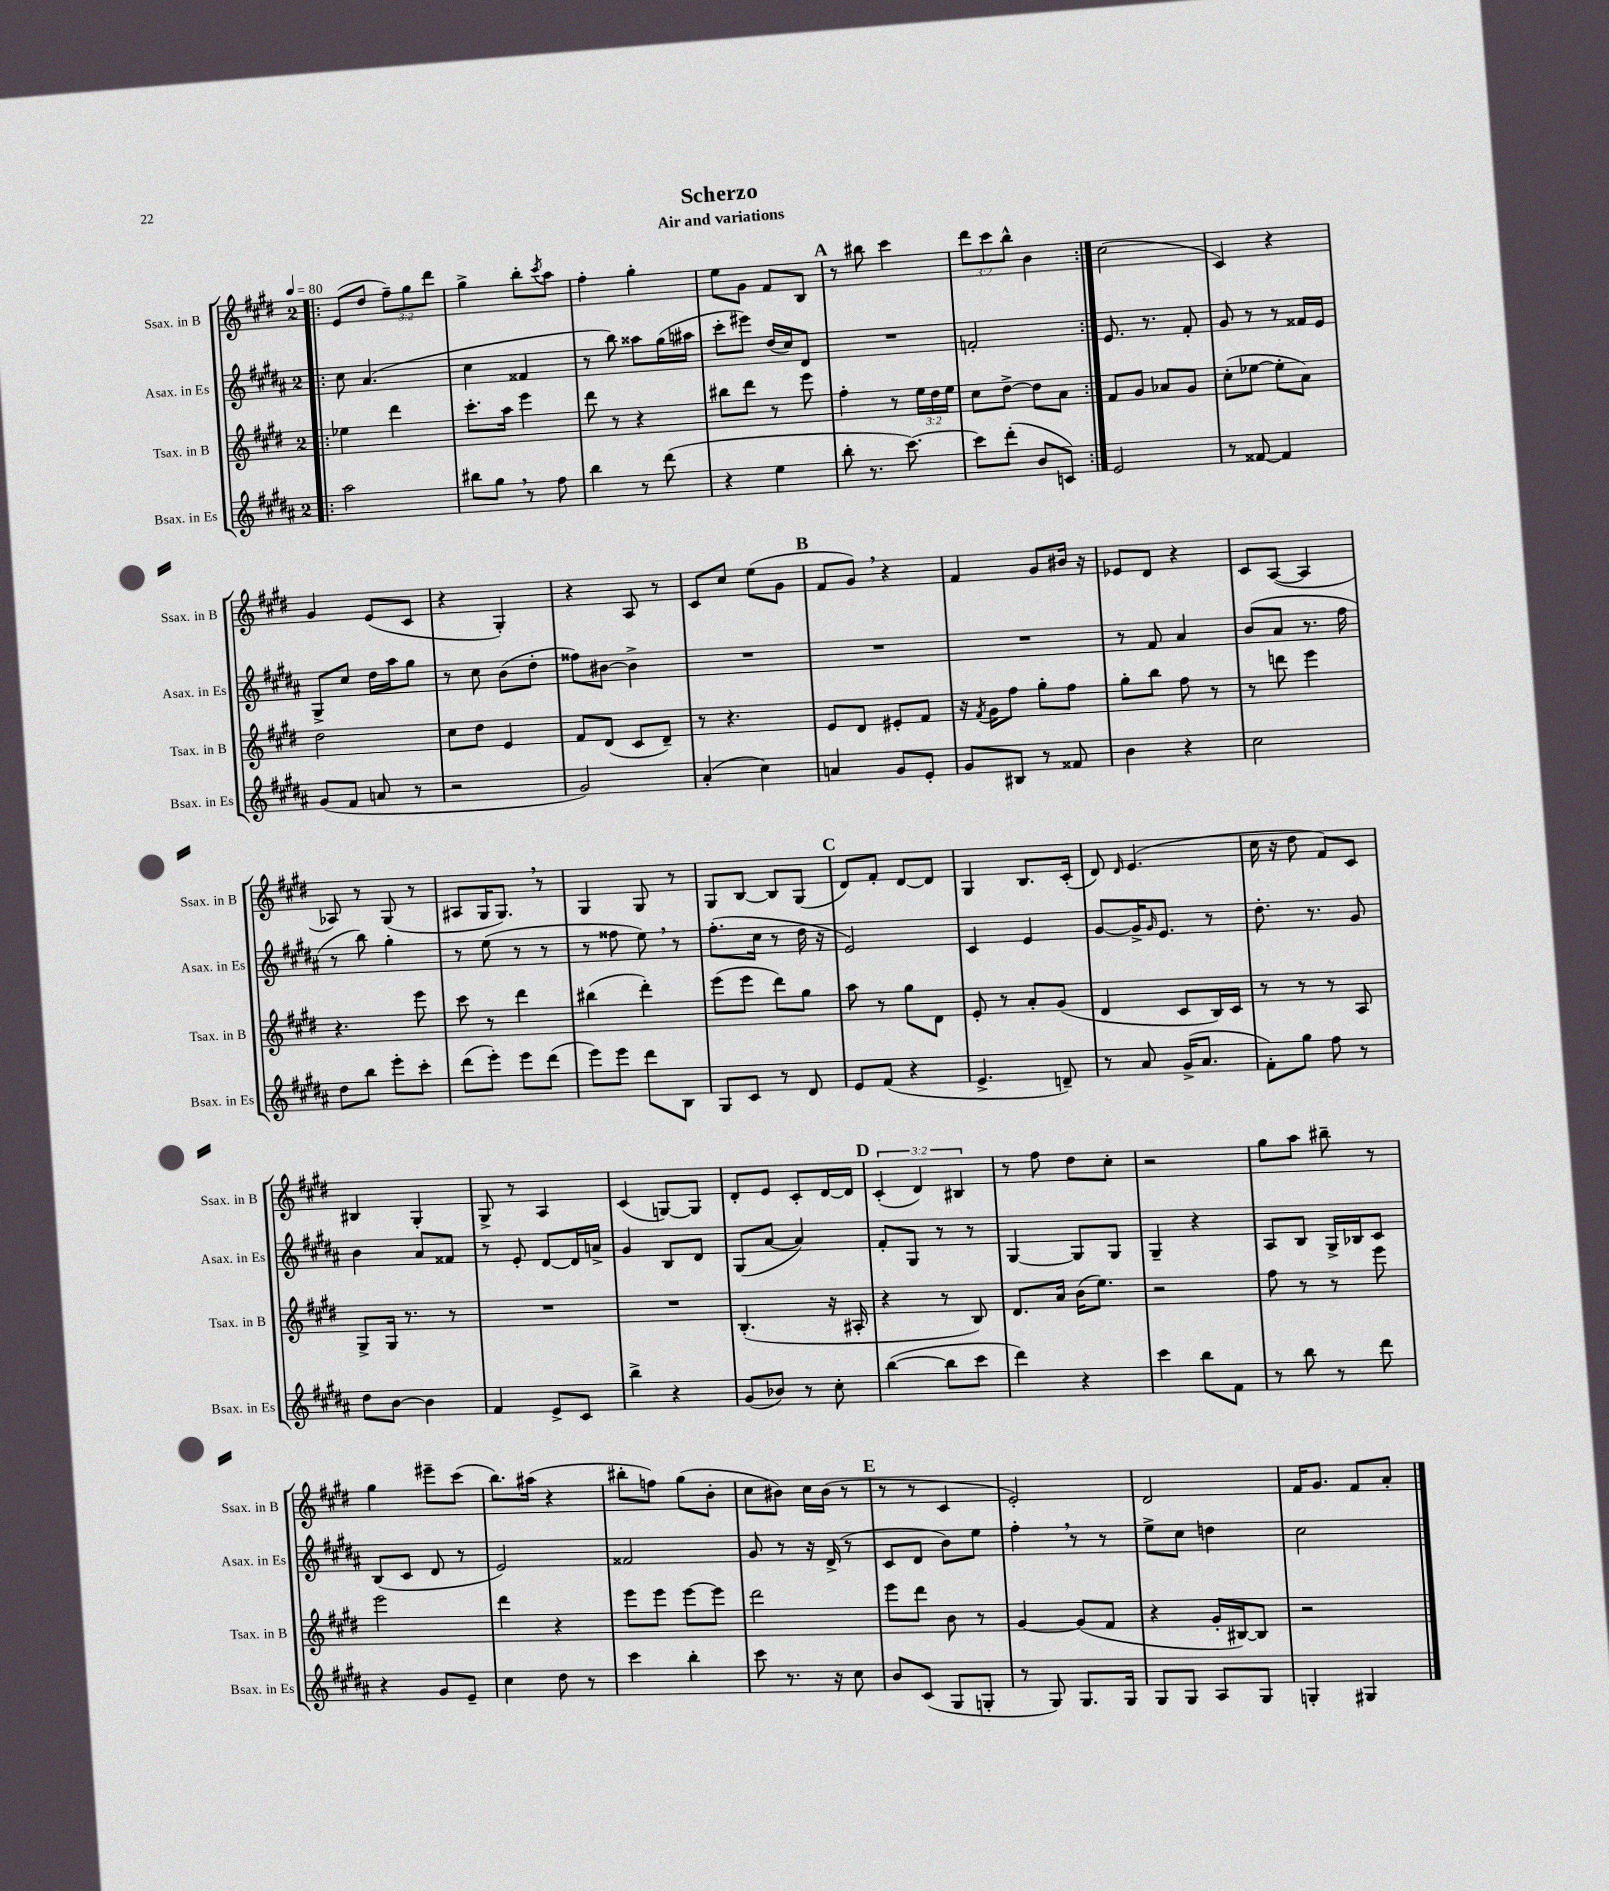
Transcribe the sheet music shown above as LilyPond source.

\header { title = "Scherzo" subtitle = "Air and variations" }
<<
\new StaffGroup <<
\new Staff = "s0" \with { instrumentName = "Ssax. in B" shortInstrumentName = "Ssax. in B" } {
    \clef treble \key e \major \once \override Staff.TimeSignature.style = #'single-digit \time 2/4 \override Staff.TupletNumber.text = #tuplet-number::calc-fraction-text \tempo 4 = 80
    \repeat volta 2 { \bar ".|:" e'8( dis''8 \tuplet 3/2 { fis''8--) gis''8 dis'''8 } |
    gis''4-> b''8-. \acciaccatura { cis'''8 } a''8 |
    fis''4-. gis''4-. |
    e''8 gis'8 fis'8 b8 |
    \mark \markup { \bold "A" } r8 bis''8 cis'''4 |
    \tuplet 3/2 { dis'''8 cis'''8 b''8-^ } b'4 | }
    cis''2( |
    cis'4) r4 |
    gis'4 e'8( cis'8 |
    r4 gis4-.) |
    r4 a8 r8 |
    cis'8 cis''8 e''8( gis'8 |
    \mark \markup { \bold "B" } fis'8 gis'8) \breathe r4 |
    fis'4 gis'8 bis'16 r16 |
    ees'8 dis'8 r4 |
    cis'8 a8~( a4 |
    aes8) r8 gis8( r8 |
    ais8 gis16 gis8.) \breathe r8 |
    gis4 gis8 r8 |
    gis8 b8~ b8 gis8( |
    \mark \markup { \bold "C" } dis'8) fis'8-. dis'8~ dis'8 |
    gis4 b8. cis'16-.( |
    dis'8) \grace { dis'16 } e'4.( |
    cis''16 r16 dis''8 fis'8) cis'8 |
    bis4 gis4-. |
    gis8-> r8 a4 |
    cis'4( g8~) g8 |
    dis'8-. e'8 cis'8-. dis'16~ dis'16 |
    \mark \markup { \bold "D" } \tuplet 3/2 { cis'4-.( dis'4) bis4 } |
    r8 fis''8 dis''8 cis''8-. |
    r2 |
    gis''8 a''8 bis''8-- r8 |
    gis''4 eis'''8-- cis'''8( |
    b''8.) ais''16( r4 |
    bis''8-. f''8) gis''8( b'8-. |
    cis''8 bis'8) cis''16 bis'16( r8 |
    \mark \markup { \bold "E" } r8 r8 cis'4 |
    e'2-.) |
    dis'2 |
    fis'16 gis'8. fis'8 a'8-. \bar "|." |
}
\new Staff = "s1" \with { instrumentName = "Asax. in Es" shortInstrumentName = "Asax. in Es" } {
    \clef treble \key b \major \once \override Staff.TimeSignature.style = #'single-digit \time 2/4
    \repeat volta 2 { \bar ".|:" cis''8 ais'4.( |
    cis''4 fisis'4 |
    r8 b''8) aisis''8 gis''16( ais''16 |
    cis'''8-. eis'''8) dis''16( cis''16) dis'8 |
    \mark \markup { \bold "A" } R2 |
    f'2-. | }
    e'8. r8. fis'8-. |
    gis'8 r8 r8 fisis'16 e'16 |
    gis8-> cis''8 dis''16 ais''16 gis''8 |
    r8 cis''8 b'8( dis''8-. |
    fisis''8) bis'8~ bis'4-> |
    R2 |
    \mark \markup { \bold "B" } R2 |
    R2 |
    r8 fis'8 ais'4 |
    b'8( ais'8 r8. fis''16 |
    r8 b''8) gis''4-. |
    r8 e''8( r8 r8 |
    r8 fisis''8 e''8) \breathe r8 |
    fis''8.-.( cis''16 r8 dis''16 r16 |
    \mark \markup { \bold "C" } e'2) |
    cis'4 e'4 |
    gis'8~ gis'16-> \grace { gis'16 } e'8. r8 |
    dis''8.-. r8. gis'8 |
    b'4 ais'8 fisis'8 |
    r8 e'8-. dis'8~ dis'16 a'16-> |
    gis'4 b8 dis'8 |
    gis8( ais'8~ ais'4) |
    \mark \markup { \bold "D" } fis'8-. gis8 r8 r8 |
    gis4~ gis8 gis8 |
    gis4-- r4 |
    ais8 b8 gis16-> bes16 cis'8 |
    b8( cis'8 dis'8 r8 |
    e'2) |
    fisis'2 |
    gis'8 r8 r16 dis'16->( r8 |
    \mark \markup { \bold "E" } cis'8 dis'8 b'8) e''8 |
    fis''4-. \breathe r8 r8 |
    e''8-> cis''8 d''4 |
    cis''2 \bar "|." |
}
\new Staff = "s2" \with { instrumentName = "Tsax. in B" shortInstrumentName = "Tsax. in B" } {
    \clef treble \key e \major \once \override Staff.TimeSignature.style = #'single-digit \time 2/4 \override Staff.TupletNumber.text = #tuplet-number::calc-fraction-text
    \repeat volta 2 { \bar ".|:" ees''4 dis'''4 |
    cis'''8.-. a''16 e'''4 |
    dis'''8 r8 r4 |
    bis''8 dis'''8 r8 e'''8 |
    \mark \markup { \bold "A" } fis''4-. r8 \tuplet 3/2 { e''16 dis''16 e''16 } |
    cis''8 dis''8~-> dis''8 a'8 | }
    fis'8 gis'8 aes'8 gis'8 |
    cis''8-.( ees''8~ ees''8-. a'8) |
    dis''2 |
    cis''8 dis''8 e'4 |
    fis'8 dis'8( cis'8 dis'8--) |
    r8 r4. |
    \mark \markup { \bold "B" } e'8 dis'8 eis'8-. fis'8 |
    r16 \acciaccatura { fis'8 } gis'16 fis''8 gis''8-. fis''8 |
    gis''8-. b''8 fis''8 r8 |
    r8 d'''8 e'''4 |
    r4. e'''8 |
    cis'''8 r8 dis'''4 |
    bis''4( dis'''4-.) |
    e'''8( e'''8 dis'''8) gis''8 |
    \mark \markup { \bold "C" } a''8 r8 gis''8 dis'8 |
    e'8-. r8 a'8-. gis'8( |
    dis'4 cis'8 b16) cis'16 |
    r8 r8 r8 a8 |
    gis8-> gis16 r8. r8 |
    R2 |
    R2 |
    b4.-.( r16 ais16-. |
    \mark \markup { \bold "D" } r4 r8 b8) |
    dis'8. a'16 b'16( e''8.) |
    r2 |
    fis''8 r8 r8 e'''8 |
    e'''2 |
    dis'''4 r4 |
    e'''8 e'''8 e'''8~ e'''8 |
    dis'''2 |
    \mark \markup { \bold "E" } e'''8 dis'''8 b'8 r8 |
    gis'4~ gis'8( fis'8 |
    r4 gis'16-. bis16~) bis8 |
    r2 \bar "|." |
}
\new Staff = "s3" \with { instrumentName = "Bsax. in Es" shortInstrumentName = "Bsax. in Es" } {
    \clef treble \key b \major \once \override Staff.TimeSignature.style = #'single-digit \time 2/4
    \repeat volta 2 { \bar ".|:" ais''2 |
    bis''8 gis''8 \breathe r8 fis''8 |
    b''4 r8 dis'''8( |
    r4 e''4 |
    \mark \markup { \bold "A" } b''8-. r8. cis'''8.~) |
    cis'''8 dis'''8-.( b'8 c'8) | }
    e'2 |
    r8 fisis'8~ fisis'4 |
    gis'8( fis'8 a'8 r8 |
    r2 |
    gis'2) |
    ais'4-.( cis''4) |
    \mark \markup { \bold "B" } a'4 gis'8 e'8-. |
    gis'8 bis8 r8 fisis'8 |
    b'4 r4 |
    cis''2 |
    dis''8 b''8 e'''8-. cis'''8-. |
    dis'''8( e'''8-.) e'''8 dis'''8( |
    e'''8) e'''8 dis'''8 b8 |
    gis8 cis'8 r8 dis'8 |
    \mark \markup { \bold "C" } e'8 fis'8( r4 |
    e'4.-> d'8--) |
    r8 ais'8 gis'16->( ais'8. |
    fis'8-.) gis''8 fis''8 r8 |
    dis''8 b'8~ b'4 |
    fis'4 e'8-> cis'8 |
    b''4-> r4 |
    gis'8( bes'8) r8 cis''8-. |
    \mark \markup { \bold "D" } b''4~( b''8 cis'''8 |
    dis'''4) r4 |
    cis'''4 b''8 fis'8 |
    r8 b''8 r8 dis'''8 |
    r4 gis'8 e'8-- |
    cis''4 dis''8 r8 |
    cis'''4 b''4-. |
    cis'''8 r8. r16 cis''8 |
    \mark \markup { \bold "E" } b'8 cis'8( gis8 g8-. |
    r8 gis8) gis8. gis16 |
    gis8 gis8 ais8 gis8 |
    g4-. gis4 \bar "|." |
}
>>
>>
\layout { \context { \Score \remove "Bar_number_engraver" } }
